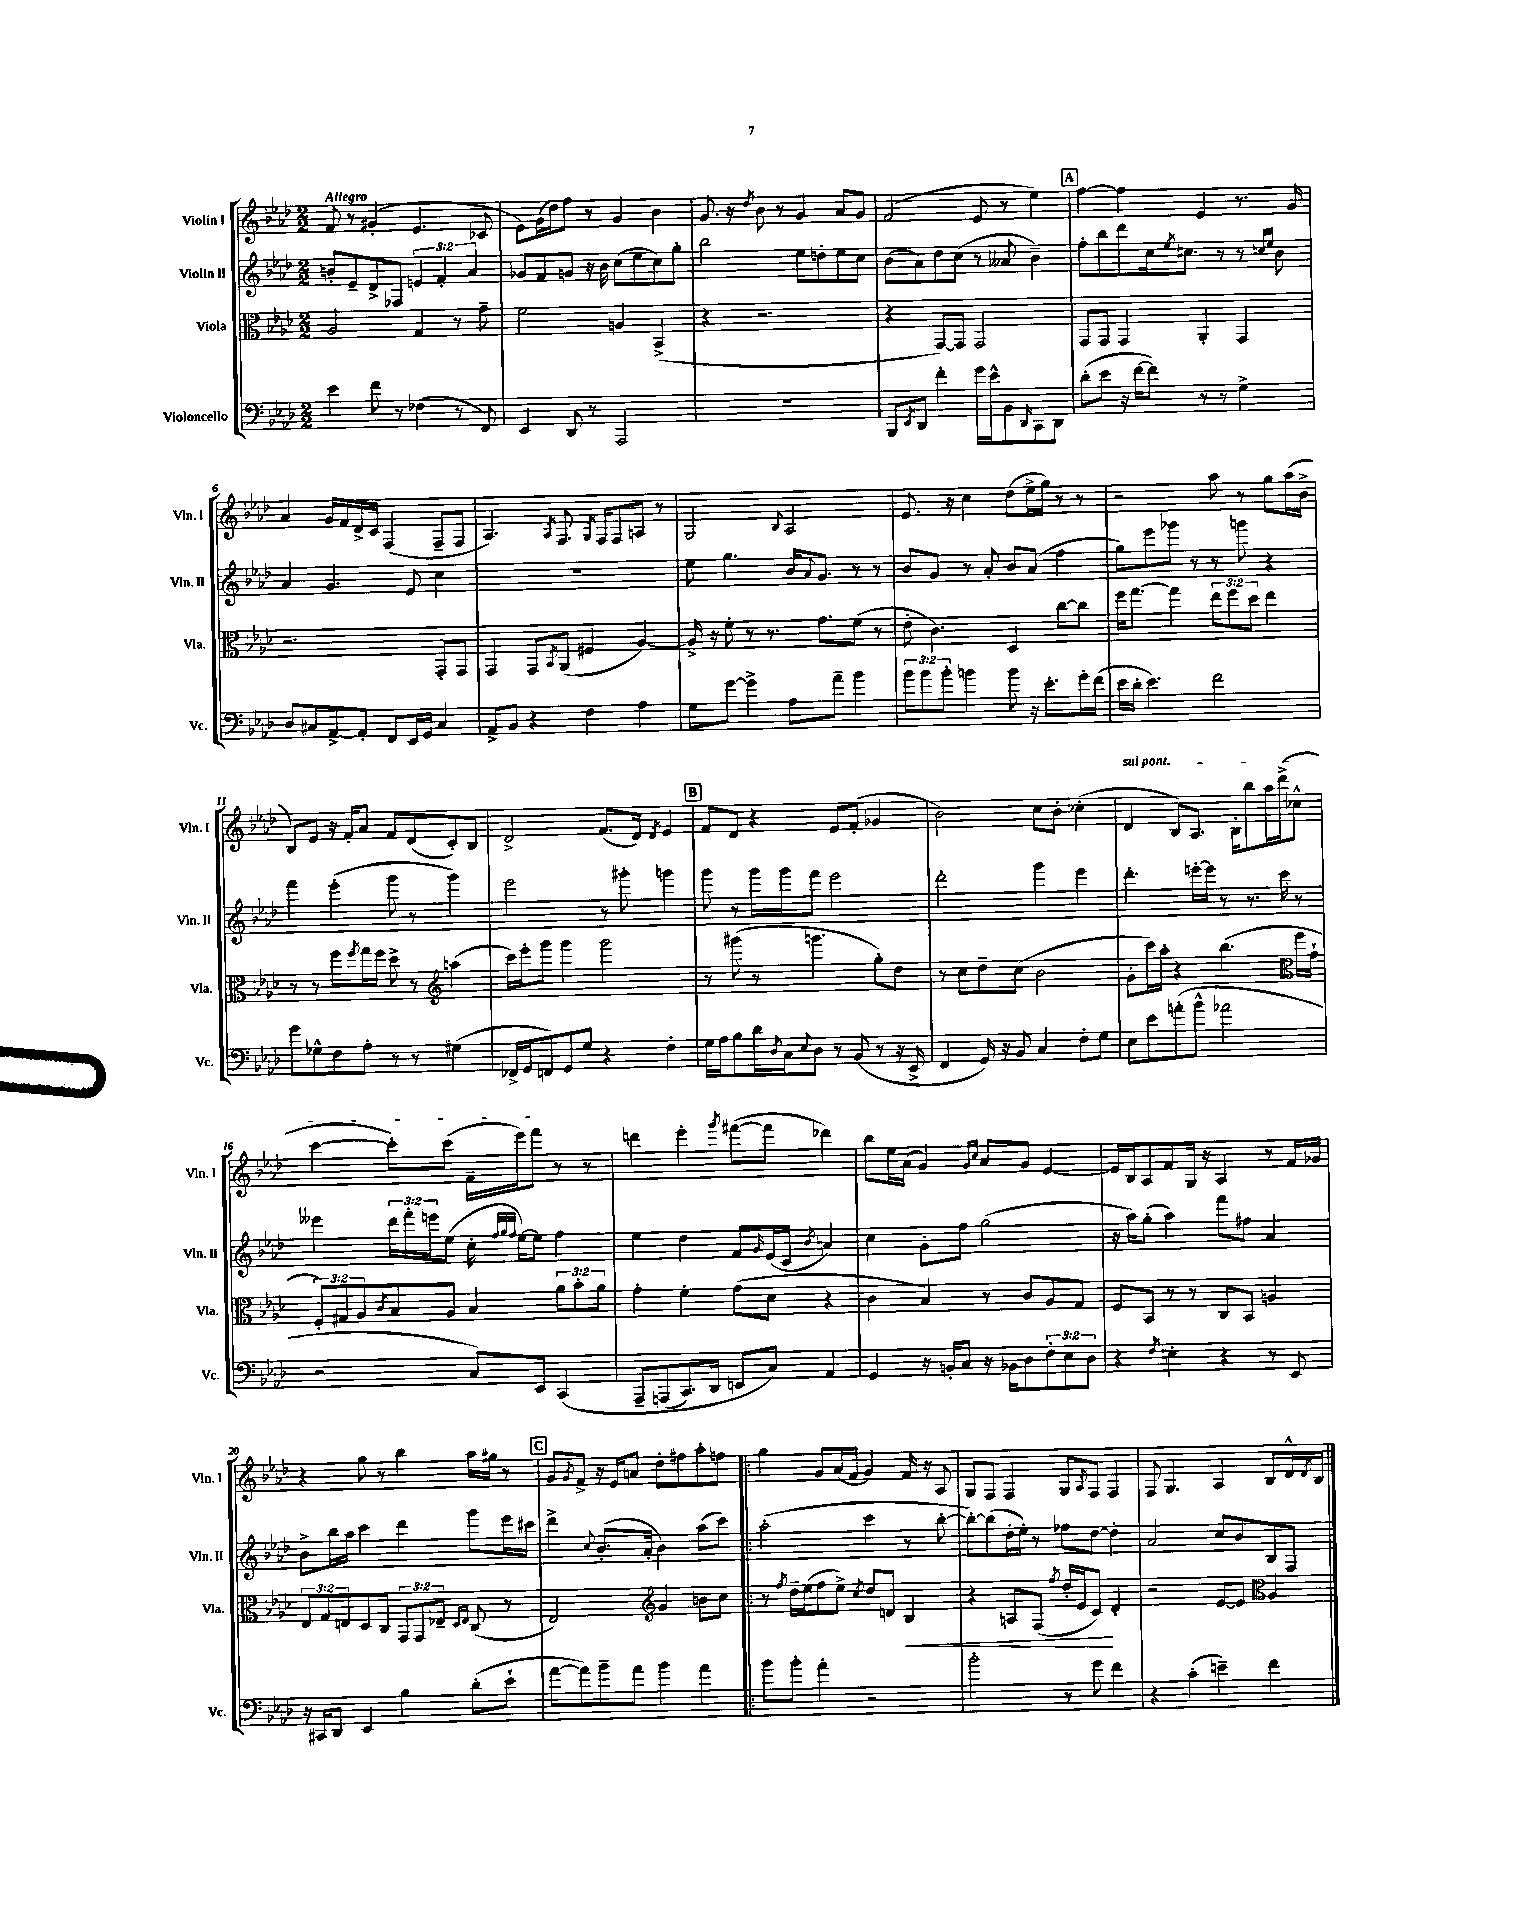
<<
\new StaffGroup <<
\new Staff = "s0" \with { instrumentName = "Violin I" shortInstrumentName = "Vln. I" } {
    \clef treble \key aes \major \numericTimeSignature \time 2/2 \tempo "Allegro"
    f'8 r8 gis'4-.( ees'4. ces'8 |
    ees'8) g'16( des''16) f''8 r8 g'4 bes'4 |
    g'8. r16 \acciaccatura { des''8 } bes'8 r8 g'4 aes'8 g'8 |
    f'2( ees'8 r8 ees''4) |
    \mark \markup { \box "A" } f''4~ f''4 ees'4 r8. g'16 |
    aes'4 g'16 f'16 des'16-> c'16 f4( f8-- f8 |
    aes4.) \acciaccatura { aes8 } f8. \acciaccatura { g8 } f16 f8 a8 r8 |
    g2 \appoggiatura { bes8 } aes2 |
    ees'8. r16 c''4 des''8( ees''16-> g''16) r8 r8 |
    r2 aes''8 r8 g''8 aes''16( bes'16-> |
    bes8) ees'8 r16 f'16-. aes'8 f'8 des'8( c'8-.) bes8 |
    des'2-> f'8.( des'16) \acciaccatura { des'8 } ees'4 |
    \mark \markup { \box "B" } f'8 des'8 r4 ees'8 f'8-.( ges'4 |
    bes'2) c''8 bes'8-. ces''4-.( |
    \once \override TextSpanner.bound-details.left.text = \markup { \italic "sul pont." } des'4\startTextSpan bes8) aes8. bes16-. bes''8 aes''16 des'''16->( ces''8-^ |
    c'''4~ c'''8-.) c'''8( f'16-- ees'''16) f'''8\stopTextSpan r8 r8 |
    d'''4 ees'''4-. \acciaccatura { g'''8 } fis'''8~( fis'''8 des'''4) |
    bes''8 ees''16 aes'16( g'4) \grace { g'16 c''16 } aes'8 g'8 ees'4~ |
    ees'16 bes16 aes8 f'8 g16 r16 aes4 r8 f'16 ges'16 |
    r4 g''8 r8 bes''4 aes''16 gis''16 r8 |
    \mark \markup { \box "C" } g'8 \acciaccatura { g'8 } f'8-> r16 ees'16 a'8 des''8-. fis''8 aes''8-. f''8 |
    \bar ".|:" g''4 g'8 aes'16( f'16 g'4) f'16 r16 aes8 |
    g8 f8 f4 g8 \acciaccatura { aes8 } f8 f4 |
    f8 g4. aes4 bes8 des'16-^ \acciaccatura { des'8 } bes16 \bar "|." |
}
\new Staff = "s1" \with { instrumentName = "Violin II" shortInstrumentName = "Vln. II" } {
    \clef treble \key aes \major \numericTimeSignature \time 2/2 \override Staff.TupletNumber.text = #tuplet-number::calc-fraction-text
    b'8-. ees'8-- des'8-> fes8 \tuplet 3/2 { e'4 f'4-. aes'4 } |
    ges'8 f'8 g'8 r16 bes'16 c''8( ees''8 c''8) g''8-. |
    bes''2 ees''8 d''8-. ees''8 c''8 |
    bes'8( aes'8) des''8 c''8( r8 aeses'8 bes'4--) |
    \mark \markup { \box "A" } f''8-. bes''8 des'''8 c''16 \acciaccatura { ees''8 } cis''8. r8 r8 \grace { c''16 ees''16 } bes'8 |
    aes'4 g'4. ees'8 c''4 |
    R1 |
    ees''8 g''4. bes'16 \appoggiatura { aes'8 } g'8. r8 r8 |
    bes'8 g'8 r8 aes'8-. bes'8 aes'8( f''4 |
    g''8) ees'''8 ges'''8 r8 r8 g'''8 r4 |
    f'''4 ees'''4-.( g'''8 r8 g'''4) |
    ees'''2 r8 gis'''8-. g'''4 |
    \mark \markup { \box "B" } g'''8 r8 g'''16 g'''16 f'''8 ees'''2 |
    des'''2-. g'''4 ees'''4 |
    des'''4.-. e'''16~-. e'''16 r8 r8. c'''16 r8 |
    eeses'''4 \tuplet 3/2 { des'''16 f'''16-. e'''16 } ees''8( c''16-. \grace { f''32 g''32 f''32 } ees''16~) ees''8 f''4 |
    ees''4 des''4 f'8 \grace { g'16 } ees'16( c'16 \acciaccatura { bes'8 } a'4) |
    c''4 g'8-. f''8 g''2( |
    r16 aes''16) g''8-.( aes''4) f'''8 fis''8 aes'4 |
    bes'8-> bes''16 aes''16 c'''4 des'''4 g'''8 ees'''16 cis'''16 |
    \mark \markup { \box "C" } des'''4-> \appoggiatura { c''8 } bes'8.-.( aes'16-. bes'4) aes''8( c'''8) |
    \bar ".|:" aes''2-.( c'''4 r8 bes''8~-. |
    bes''8~-.) bes''8( des''16-. ees''16-.) r8 fes''8 des''8~ des''4-. |
    aes'2 c''8 bes'8 bes8 f8 \bar "|." |
}
\new Staff = "s2" \with { instrumentName = "Viola" shortInstrumentName = "Vla." } {
    \clef alto \key aes \major \numericTimeSignature \time 2/2 \override Staff.TupletNumber.text = #tuplet-number::calc-fraction-text
    aes2 g4 r8 g'8-- |
    f'2 a4 bes,4->( |
    r4 r2. |
    r4 g,8~) g,8 g,2 |
    \mark \markup { \box "A" } g,8 g,8 g,4 aes,4-. g,4 |
    r2. g,8-. g,8 |
    g,4 g,8 \acciaccatura { bes,8 } aes,8( fis4 aes4~) |
    aes16-> r16 f'8-. r8 r8. g'8. f'8( r8 |
    ees'8-. c'4.) des4 c''8~ c''8 |
    f''16 g''8.~ g''4 \tuplet 3/2 { ees''8 f''8 des''8 } ees''4 |
    r8 r8 f''8 \acciaccatura { f''8 } g''16 f''16 des''8-> r8 \clef treble a''4( |
    c'''16) ees'''16-. g'''8 g'''4 g'''2 |
    \mark \markup { \box "B" } r8 gis'''8( r8 g'''4. g''8-.) des''8 |
    r8 c''8 des''8-- c''8( bes'2 |
    g'8-. c'''16) aes''16-. r4 bes''4.( \clef alto f''16 g'16-! |
    \tuplet 3/2 { f8-.) gis8 aes8 } \acciaccatura { c'8 } bes8 aes8 bes4 \tuplet 3/2 { aes'8 bes'8-. aes'8 } |
    g'4-. f'4-. g'8( des'8 r4 |
    c'4 bes4) r8 c'8 aes8 g8 |
    f8 bes,8 r8 r8 c8 bes,8 a4 |
    \tuplet 3/2 { ees8 g8 e8 } des8 c8 \tuplet 3/2 { g,8 g,8 ees8-- } \grace { des16 ees16 } c8( r8 |
    \mark \markup { \box "C" } ees2) \clef treble g'4 b'8 c''8 |
    \bar ".|:" r8 \acciaccatura { f''8 } des''16-- ees''16( f''8 ees''8->) \acciaccatura { c''8 } des''8 d'8 bes4\< |
    r4 a8 f8( \acciaccatura { f''8 } des''16-. ees'16 c'8\!) des'4-. |
    r2 ees'8~ ees'8 \clef alto aes4 \bar "|." |
}
\new Staff = "s3" \with { instrumentName = "Violoncello" shortInstrumentName = "Vc." } {
    \clef bass \key aes \major \numericTimeSignature \time 2/2 \override Staff.TupletNumber.text = #tuplet-number::calc-fraction-text
    ees'4 f'8 r8 fes4( r8 f,8) |
    ees,4 des,8 r8 aes,,2 |
    R1 |
    bes,,8 \acciaccatura { ees,8 } des,8 f'4-. g'16 ees'16-^ bes,8 \grace { des,16 } c,8 des,8 |
    \mark \markup { \box "A" } des'8-.( ees'8 r16 f'16~ f'8) r8 r8 g4-> |
    des8 cis8 aes,8~-> aes,8-. f,8 ees,16 g,16 cis4 |
    aes,8-> bes,8 r4 f4 aes4 |
    g8 g'8~ g'4-> aes8 aes'8-- bes'4 |
    \tuplet 3/2 { bes'8 bes'8 bes'8-. } b'4 b'8 r16 ees'8.-. g'16-. f'16( |
    ees'16 des'16-. ees'4.) f'2 |
    g'8 ges8-^ f8 aes8-. r8 r8 gis4( |
    fes,16-> g,16 f,8) g,8 g8 r4 f4-. |
    \mark \markup { \box "B" } g16 aes16 bes8 des'16 \acciaccatura { des8 } c16 \appoggiatura { ees8 } des8 r8 bes,8( r8 r16 ees,16-> |
    f,4 g,16) r16 bes,8 c4 f8-. g8 |
    ees8 ees'8 a'8-.( bes'8-^ aes'2 |
    r2 c8) ees,8 c,4\( |
    aes,,8-- a,,8( c,8.) des,16 e,8 c8\) aes,4 |
    g,4 r16 b,16-. c8 r16 bes,16 des8 \tuplet 3/2 { f8-. ees8 des8 } |
    r4 \acciaccatura { f8 } e4-. r4 r8 ees,8 |
    r16 cis,16 des,8 ees,4 bes4 des'8-.( ees'8-! |
    \mark \markup { \box "C" } aes'8~ aes'8) bes'8-- aes'8 bes'4 aes'4 |
    \bar ".|:" bes'8 bes'8-. aes'4-. r2 |
    bes'2-. r8 g'8 f'4 |
    r4 c'4-.( e'4--) f'4 \bar "|." |
}
>>
>>
